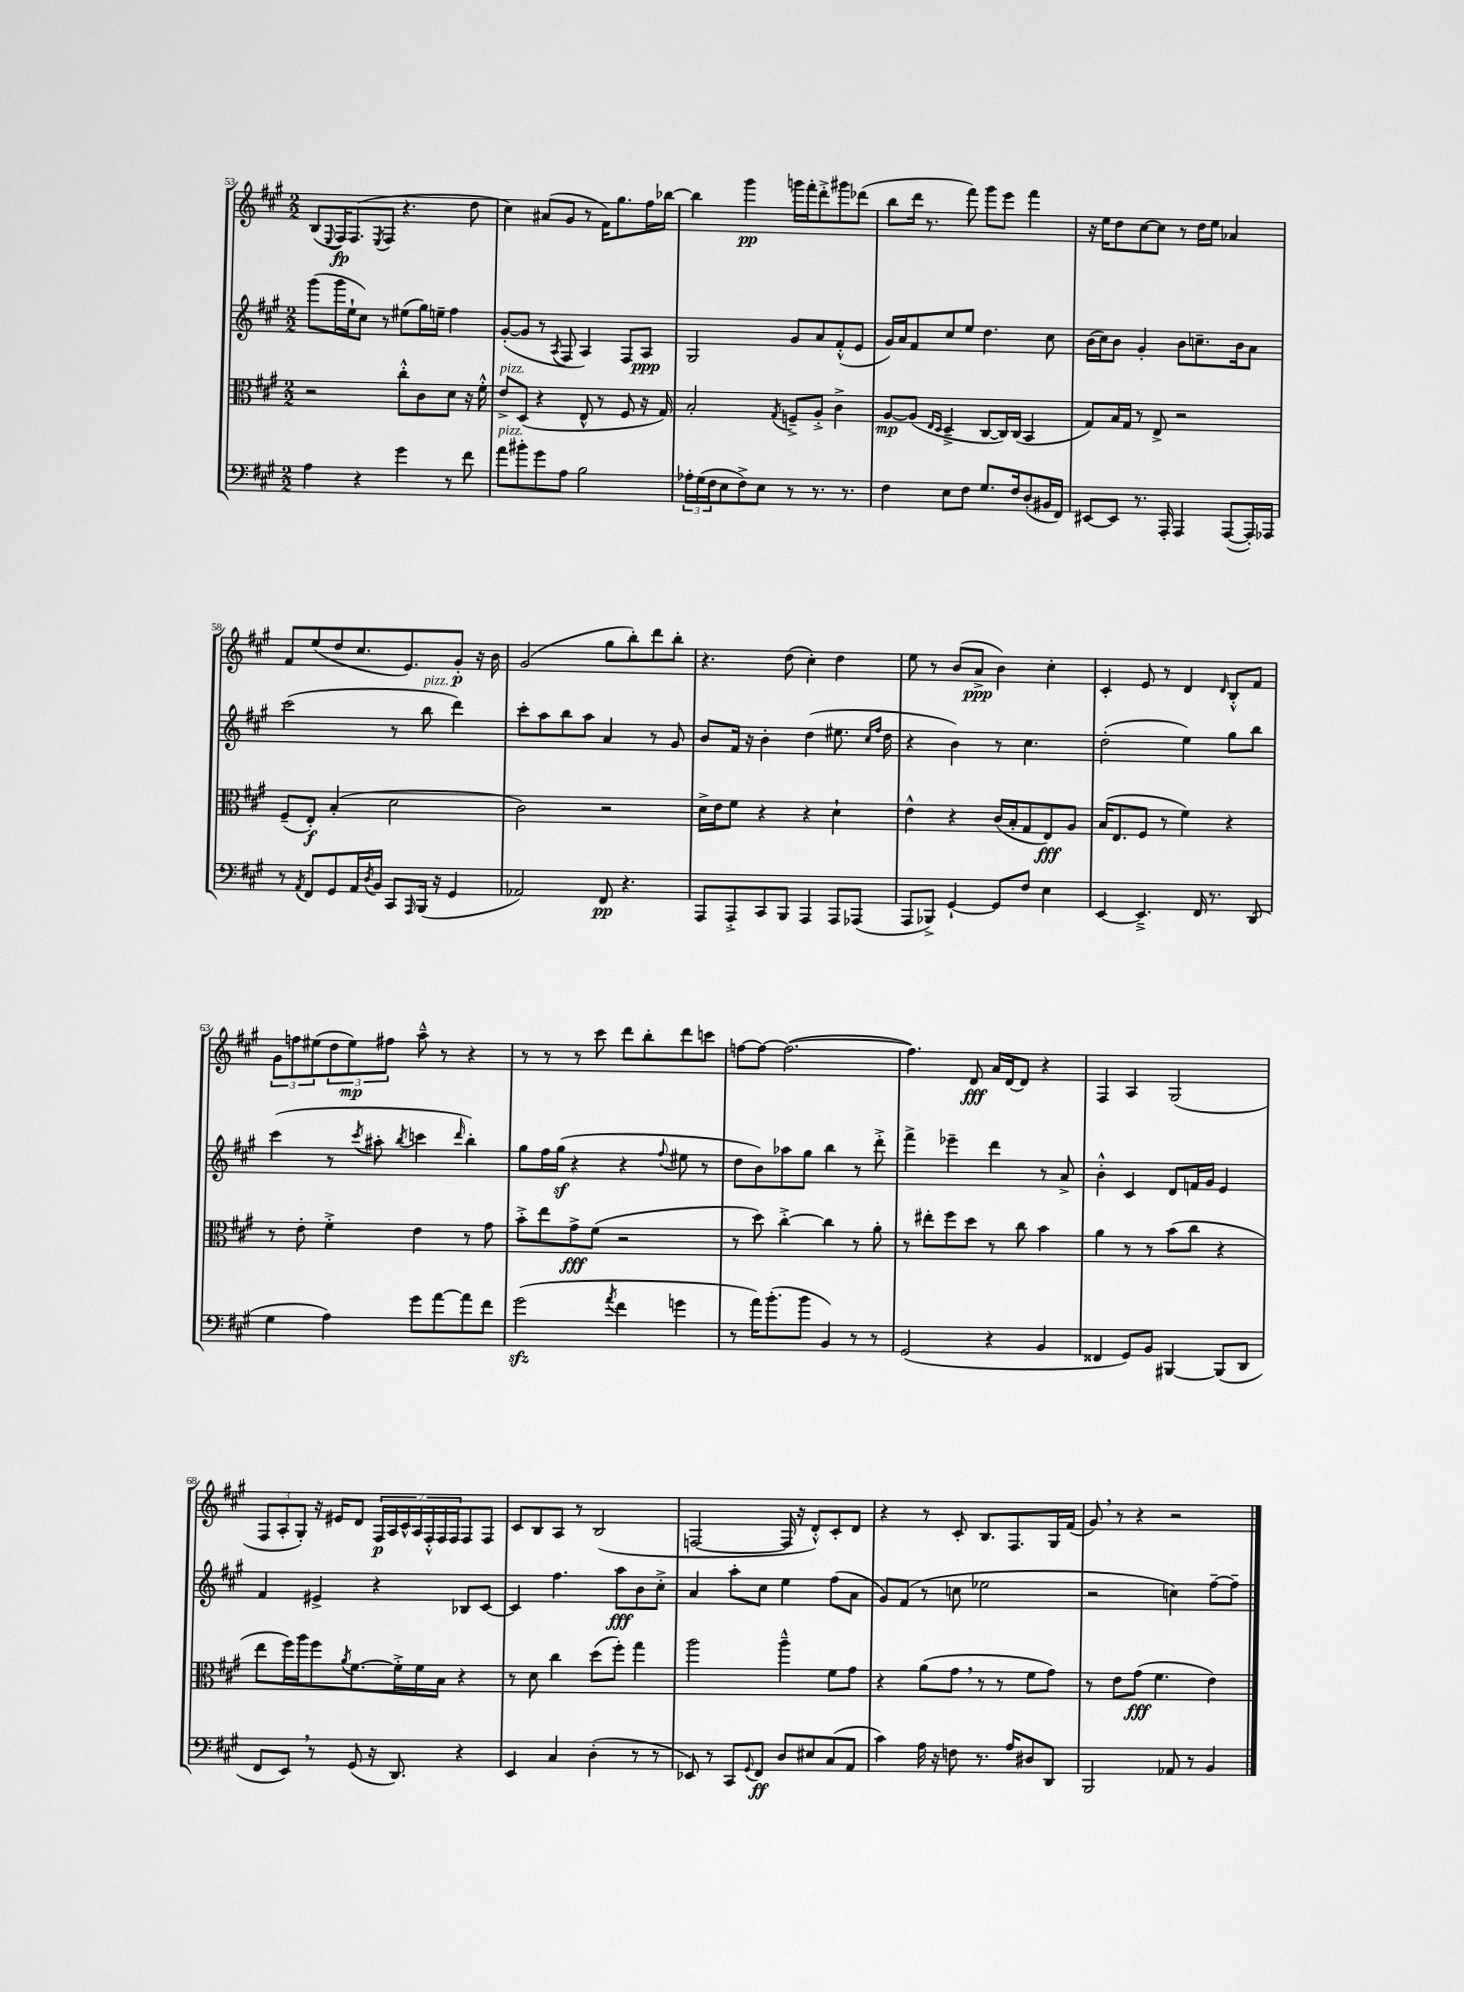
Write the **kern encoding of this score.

**kern	**kern	**kern	**kern
*staff4	*staff3	*staff2	*staff1
*clefF4	*clefC3	*clefG2	*clefG2
*k[f#c#g#]	*k[f#c#g#]	*k[f#c#g#]	*k[f#c#g#]
*M2/2	*M2/2	*M2/2	*M2/2
4A	2r	(8ggg#	(8B
.	.	.	8qqE
.	.	16ggg#	16F#)
.	.	16ee`	(8.F#
4r	.	8cc#)	.
.	.	.	8qE
.	.	8r	8F#
4g#	8cc#'^^	(8ee#	4.r
.	8c#	16gg#)	.
.	.	16ee~	.
8r	8d	4ff#	.
8f#	16r	.	8dd
.	16f#'^^	.	.
=	=	=	=
8a	8e^	([8g#'	4cc#)
8b#'	(8D	8g#]	.
8g#	4r	8r	(8a#
.	.	8qA	.
8A	.	8F#	8g#
2B	8E^^	4A)	8r
.	8r	.	16f#)
.	.	.	8.gg#
.	8F#	8F#	.
.	16r	8A	16ff#
.	16G#)	.	[16bb-
=	=	=	=
24A-'	2B'	2G#	4bb-]
(24G#	.	.	.
24F#	.	.	.
8E	.	.	.
8F#^)	.	.	4ggg#
8E	.	.	.
.	8qG#	.	.
8r	8F~^	8g#	16ggg
.	.	.	16fff#'
8.r	8A'^	8a	8ddd'^
.	4c#^	(8f#'^^	8ggg#
8.r	.	.	.
.	.	8e	(8ddd-
=	=	=	=
4F#	[8A	16g#)	8bb
.	.	16a	.
.	(8A]	8f#	16ddd
.	.	.	8.r
.	16qqE	.	.
.	16qqD	.	.
8E	4D~^	8cc#	.
8F#	.	8ee	8fff#)
8.G#	[8C#	4.dd	8ggg#
.	16C#])	.	8eee
16F#	(16C#	.	.
(8D'	4BB	.	4fff#
16BB#	.	8cc#	.
16FF#)	.	.	.
=	=	=	=
[8EE#	8G#)	(16b	16r
.	.	16cc#)	16ee
8EE#]	16B	8b	8dd
.	16G#	.	.
8.r	8r	4g#'	[8cc#
.	8E^	.	8cc#]
16AAA'	.	.	.
4AAA	2r	8b	8r
.	.	8.cc~	16dd
.	.	.	16ee
([8AAA	.	.	4a-
.	.	16b	.
16AAA'])	.	8a	.
16AAA-	.	.	.
=	=	=	=
8r	(8F#~	(2ccc#	8f#
8qAA	.	.	.
8FF#	8E')	.	(8ee
8GG#	(4B'	.	8dd
16AA	.	.	8.cc#
8qD	.	.	.
16BB	.	.	.
8CC#	2d	8r	.
.	.	.	8.e)
16qqAAA	.	.	.
(16BBB	.	8bb	.
16r	.	.	.
4GG#	.	4ddd)	8g#'
.	.	.	16r
.	.	.	16b
=	=	=	=
2AA-)	2c#)	8ccc#'	(2g#
.	.	8aa	.
.	.	8bb	.
.	.	8aa	.
8FF#	2r	4a	8gg#
4.r	.	.	8bb')
.	.	8r	8ddd
.	.	8g#	8bb'
=	=	=	=
8AAA	16d^	8b	4.r
.	16e	.	.
8AAA'^	8f#	16f#	.
.	.	16r	.
8CC#	4r	4b'	.
8BBB	.	.	(8dd
4AAA	4r	(4dd	4cc#')
8AAA	4d`	8.ee#	4dd
(8AAA-	.	.	.
.	.	16qqcc#	.
.	.	16qqff#	.
.	.	16dd	.
=	=	=	=
8AAA	4e^^	4r	8ee
8BBB-^)	.	.	8r
[4GG#`	4r	4b)	(8b
.	.	.	8a^
8GG#]	(16c#	8r	4b)
.	16B'	.	.
8F#	8G#	4.cc#	.
4E	8E)	.	4cc#'
.	8A	.	.
=	=	=	=
[4EE	(16B	(2dd'	4c#'
.	8.E	.	.
4.EE~^]	8F#	.	8e
.	8r	.	8r
.	4f#)	4ee)	4d
16FF#	.	.	.
8.r	.	.	.
.	.	.	16qqd
.	4r	8gg#	8B'^^
(8DD	.	8bb	8f#
=	=	=	=
4G#	8r	(4ccc#	12g#
.	.	.	12ff
.	8e'	.	.
.	.	.	(12ee#
4A)	4f#'^	8r	12dd
.	.	.	12ee#)
.	.	8qccc#	.
.	.	8aa#'	.
.	.	.	12ff#
.	.	8qbb	.
8g#	4e	4ccc	8aa~^^
[8a	.	.	8r
.	.	16qqddd	.
8a]	8r	4bb')	4r
8f#	8g#	.	.
=	=	=	=
(2g#	8b'^	8gg#	8r
.	8ee	16ff#	8r
.	.	(16gg#	.
.	8g#^	4r	8r
.	(8f#	.	8ccc#
8qa	.	.	.
4f#	2r	4r	8ddd
.	.	.	8bb'
.	.	8qqff#	.
4g	.	8ee#	8ddd
.	.	8r	8ccc
=	=	=	=
8r	8r	8dd	[8ff
16a)	8dd)	8b)	8ff_
(8.b'	.	.	.
.	[4cc#'^	8aa-	(2.ff_
8b	.	8gg#	.
4BB)	4cc#]	4bb	.
8r	8r	8r	.
8r	8a'	8ddd'^	.
=	=	=	=
(2GG#	8r	4fff#^	4.ff])
.	8ee#'	.	.
.	8ff#	4eee-~	.
.	8dd	.	8d
4r	8r	4ddd	16a
.	.	.	[16d
.	8cc#	.	8d]
4BB	4b	8r	4r
.	.	8a^	.
=	=	=	=
4FF##	4a	4b'^^	4F#
8GG#)	8r	4c#	4A
8BB	8r	.	.
[4BBB#	(8b	8d	(2G#
.	8cc#	16f	.
.	.	16g#	.
(8BBB#]	4r	4e	.
8DD	.	.	.
=	=	=	=
8FF#	8ee	4f#	12F#
.	.	.	12A'
8EE)	16ff#)	.	.
.	.	.	12G#')
.	16aa	.	.
8r	8ff#	4e#^	16r
.	.	.	16e#
.	8qa	.	.
(8GG#	[8.f#	.	8d
16r	.	4r	28F#
.	.	.	28A
8.DD)	16f#'^]	.	.
.	.	.	28c#^^
.	.	.	28A
.	16f#	.	.
.	.	.	28F#'^^
.	.	.	28F#
.	16B	.	.
.	.	.	28F#
4r	4r	8B-	8F#
.	.	[8c#	8F#
=	=	=	=
4EE	8r	4c#]	8c#
.	8d	.	8B
4C#	4cc#	4.ff#	8A
.	.	.	8r
(4D'	(8dd	.	(2B
.	8ff#')	8aa	.
8r	4gg#	8b	.
8r	.	8cc#'^	.
=	=	=	=
8EE-)	2aa	4a	[2F
8r	.	.	.
8CC#	.	8aa'	.
8qqGG#	.	.	.
8FF#	.	8cc#	.
8D	4aa~^^	4ee	16F]
.	.	.	16r
8E#	.	.	8d'^^)
(8C#	8f#	(8ff#	8c#'
8AA	8g#	8a	8d
=	=	=	=
4c#)	4r	8g#)	4r
.	.	(8f#	.
16A	(8a	8r	8r
16r	.	.	.
8F	8g#	8cc	8c#'
8.r	8r	2ee-	8.B
.	8r	.	.
16A	.	.	8.F#
8D#	8f#	.	.
8DD	8g#)	.	16G#
.	.	.	(16f#
=	=	=	=
2BBB	8r	2r	8g#)
.	8e	.	8r
.	(8g#	.	4r
.	4.f#	.	.
8AA-	.	4cc)	2r
8r	.	.	.
4BB	4e)	[8ff#~	.
.	.	8ff#~]	.
==	==	==	==
*-	*-	*-	*-
